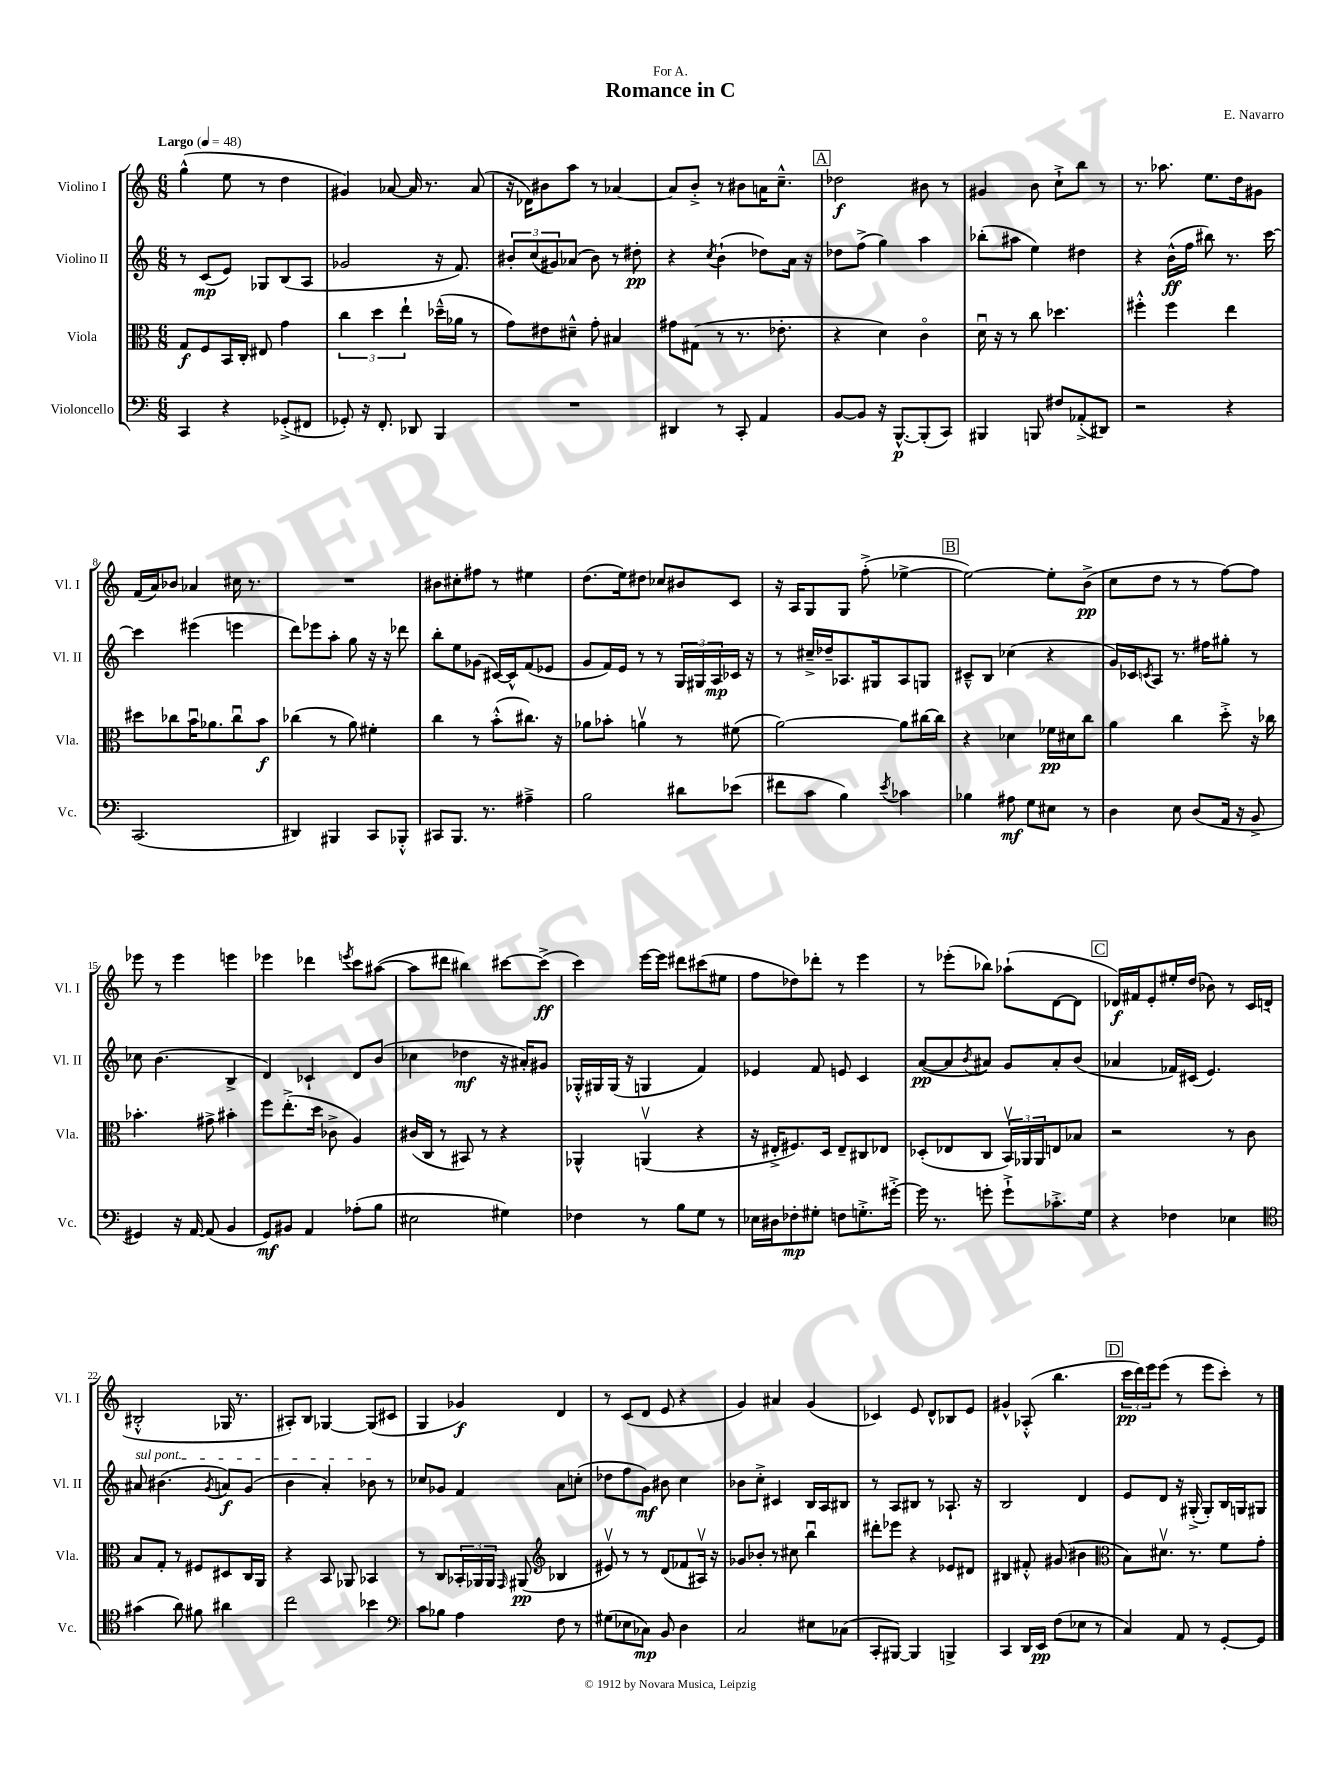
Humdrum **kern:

**kern	**kern	**kern	**kern
*staff4	*staff3	*staff2	*staff1
*clefF4	*clefC3	*clefG2	*clefG2
*k[]	*k[]	*k[]	*k[]
*M6/8	*M6/8	*M6/8	*M6/8
*MM48	*MM48	*MM48	*MM48
4CC	8G	8r	(4gg^^
.	8F	(8c	.
4r	16BB	8e)	8ee
.	16C'	.	.
.	8E#	8G-	8r
(8GG-'^	4g	(8B	4dd
8FF#	.	8A	.
=	=	=	=
8GG-')	6cc	2g-	4g#)
16r	.	.	.
.	6dd	.	.
8.FF'	.	.	.
.	.	.	[8a-
.	6ee`	.	.
8DD-	.	.	16a-]
.	.	.	8.r
4BBB	(16dd-~^^	16r	.
.	16a-	8.f)	.
.	8r	.	(8a-
=	=	=	=
2.r	8g)	12b#'	16r
.	.	.	16d-)
.	.	(12cc	.
.	8e#	.	8b#
.	.	12g#)	.
.	8d#~^^	(8a-	8aa
.	8g'	8b#)	8r
.	4B#	8r	[4a-
.	.	8dd#'	.
=	=	=	=
4DD#	8g#	4r	8a-]
.	(8G#	.	8b'^
.	.	8qcc	.
8r	8r	(4b`	8r
8CC'	8.r	.	8b#
4AA	.	8dd-)	16a
.	8.e-'	.	8.cc~^^
.	.	16a	.
.	.	16r	.
=	=	=	=
[8BB	4r	8dd-	2dd-
8BB]	.	(8ff^	.
16r	4d)	4gg)	.
[8.BBB^^	.	.	.
(8BBB']	4co	4aa	8b#
8CC)	.	.	8r
=	=	=	=
4BBB#	16du	(8bb-'	4g#
.	16r	.	.
.	8r	8aa#	.
8BBB	8cc	4ee)	8b
8F#	4.dd-	.	8cc`^
(8AA-'^	.	4dd#	8bb
8DD#)	.	.	8r
=	=	=	=
2r	4ff#'^^	4r	8.r
.	.	.	8.aa-
.	4ff#	(16b^^	.
.	.	16ff	.
.	.	8bb#)	8.ee
4r	4ee	8.r	.
.	.	.	16dd
.	.	.	8g#
.	.	[16ccc	.
=	=	=	=
(2.CC	8dd#	4ccc]	(16f
.	.	.	16a)
.	8cc-	.	8b-
.	16bu	(4eee#	4a-
.	8.a-	.	.
.	8cc-u	4eee	16cc#
.	.	.	8.r
.	8b	.	.
=	=	=	=
4DD#)	(4cc-	8ddd)	2.r
.	.	8eee-	.
4BBB#	8r	8aa'	.
.	8a)	8gg	.
8CC	4f#'	16r	.
.	.	16r	.
8BBB-'^^	.	8ddd-	.
=	=	=	=
8CC#	4cc	8bb'	8b#
8.BBB	.	8ee	8cc#'
.	8r	(8g-	8ff#
8.r	.	.	.
.	(8b'^^	[16c#)	8r
.	.	16c#^^]	.
4A#~^	8.cc#)	(8f	4ee#
.	.	8e-	.
.	16r	.	.
=	=	=	=
2B	8a-	8g	(8.dd
.	8b-'	16f)	.
.	.	16e	16ee)
.	4av	8r	8dd#
.	.	8r	8cc-
8d#	8r	24G	8b#
.	.	24G#	.
.	.	24A	.
(8e-	(8f#	16c-	8c
.	.	16r	.
=	=	=	=
8f#	[2a)	8r	16r
.	.	.	16A
8c	.	16cc#~^	8G
.	.	16dd-~	.
4B)	.	8.A-	8G
.	.	.	(8ff'^
.	.	16G#	.
8qe	.	.	.
4c-	8a]	8A-	[4ee-^
.	[16cc#	8G	.
.	16cc#]	.	.
=	=	=	=
4B-	4r	8c#~^^	2ee-_)
.	.	8B	.
8A#	4d-	(4cc-	.
8G	.	.	.
8E#	16f-	4r	8ee-']
.	16d#	.	.
8r	8cc	.	(8b^
=	=	=	=
4D	4a	16g)	8cc
.	.	16c-	.
.	.	8qc	.
.	.	8A	8dd
8E	4cc	8.r	8r
(8D	.	.	8r
.	.	16ff#	.
16AA	8dd'^	8gg#'	[8ff)
16r	.	.	.
8BB^	16r	8r	8ff]
.	16cc-	.	.
=	=	=	=
4GG#)	4.b-'	8cc-	8eee-
.	.	(4.b	8r
16r	.	.	4eee-
[16AA	.	.	.
(8AA]	8g#^	.	.
4BB	4b#'	4B^	4eee
=	=	=	=
8GG)	8ff	4d)	4eee-
8BB#	(8.ee'^	.	.
4AA	.	4c-`	4ddd-
.	16dd	.	.
.	8c-^	.	.
.	.	.	8qeee
(8A-'	4A)	8d	8ccc
8B	.	(8b	([8aa#
=	=	=	=
2E#	(16c#	4cc-	8aa#]
.	16C	.	.
.	8r	.	8ddd#
.	8BB#)	4dd-	4bb#)
.	8r	.	.
4G#)	4r	16r	[8ccc#
.	.	16a#')	.
.	.	8g#	(8ccc#^]
=	=	=	=
4F-	4AA-^^	16G-'^^	4ccc)
.	.	16G#	.
.	.	(16G#	.
.	.	16r	.
8r	(4AAv	4G	[16eee
.	.	.	16eee]
8B	.	.	8ddd#
8G	4r	4f)	(8ccc#
8r	.	.	8ee#
=	=	=	=
16E-	16r	4e-	8ff
16D#	16E#'^	.	.
8F-'	8.F#)	.	8dd-)
8G#'	.	8f	8ddd-'
.	16D	.	.
8F	8E#~	8e	8r
8.G'^	8C#	4c	4eee
.	8E-	.	.
[16g#'^	.	.	.
=	=	=	=
16g#]	(8D-'	([8a	8r
8.r	.	.	.
.	8E-	8a]	(8eee-'
.	.	8qb	.
8g'	8C	8a#)	8bb-)
8g`^	24BBv)	8g	(8aa-`
.	24AA-	.	.
.	24AA-	.	.
8.c-'^	8E	8a#'	[8d
.	8B-	(8b	8d]
16G	.	.	.
=	=	=	=
4r	2r	4a-	16d-)
.	.	.	16f#
.	.	.	8e'
4F-	.	16f-)	16ee#'
.	.	(16c#	(16dd
.	.	4.e)	8b-)
4E-	8r	.	8r
.	8c	.	16c
.	.	.	(16d'
=	=	=	=
*clefC4	*	*	*
(4g#	8B	8a#	2B#'^^
.	8G'	(4.b#	.
8a)	8r	.	.
8f#	8F#	.	.
.	.	8qg	.
4a#	8D#	8a)	16G-
.	.	.	8.r
.	16C	(8g	.
.	16AA	.	.
=	=	=	=
2cc	4r	4b	8A#')
.	.	.	8B
.	8BB	4a')	[4G-
.	8AA-	.	.
4b-	4BB-	8b-	(8G-]
.	.	8r	8c#
=	=	=	=
*clefF4	*	*	*
8c	8r	8cc-	4G
8B-	8C	8g-	.
4A	24BB-'	4f	4g-)
.	24AA-	.	.
.	24AA-	.	.
.	16qqGG	.	.
.	(8AA#	.	.
*	*clefG2	*	*
8F	4B-	8a	4d
8r	.	(8cc'	.
=	=	=	=
(8G#	8e#v)	8dd-	8r
8E-	8r	8ff	(8c
8C-)	8r	8g)	8d
8BB	(8d	8b#	8e
4D	8f-	4cc	4r
.	16A#v)	.	.
.	16r	.	.
=	=	=	=
2C	8g-	8b-	4g)
.	8b-'	8cc'^	.
.	8r	4c#	4a#
.	8cc#	.	.
8E#	4bbu	16B	(4g
.	.	16A	.
(8C-	.	8B#	.
=	=	=	=
8CC'	8ddd#'	8r	4c-)
[8BBB#)	8eee-	8A	.
4BBB#]	4r	8B#	8e
.	.	8r	8d^^
4BBB^	8e-	8.A-`	8B-
.	8d#	.	8e
.	.	16r	.
=	=	=	=
4CC	4B#	2B	4g#^^
16DD	8f#'^^	.	(8A-'^^
16EE	.	.	.
(8F	(8g#	.	4.bb
8E-	4b#	4d	.
8r	.	.	.
=	=	=	=
*	*clefC3	*	*
4C)	8B)	8e	24ccc
.	.	.	24ddd)
.	.	.	24eee
.	8.d#v	8d	(8eee
8AA	.	16r	8r
.	8.r	(16G#'^	.
8r	.	8G#')	8eee
[8GG'	8f	16B	8ccc')
.	.	16G	.
8GG]	8g'	8G#	8r
==	==	==	==
*-	*-	*-	*-
